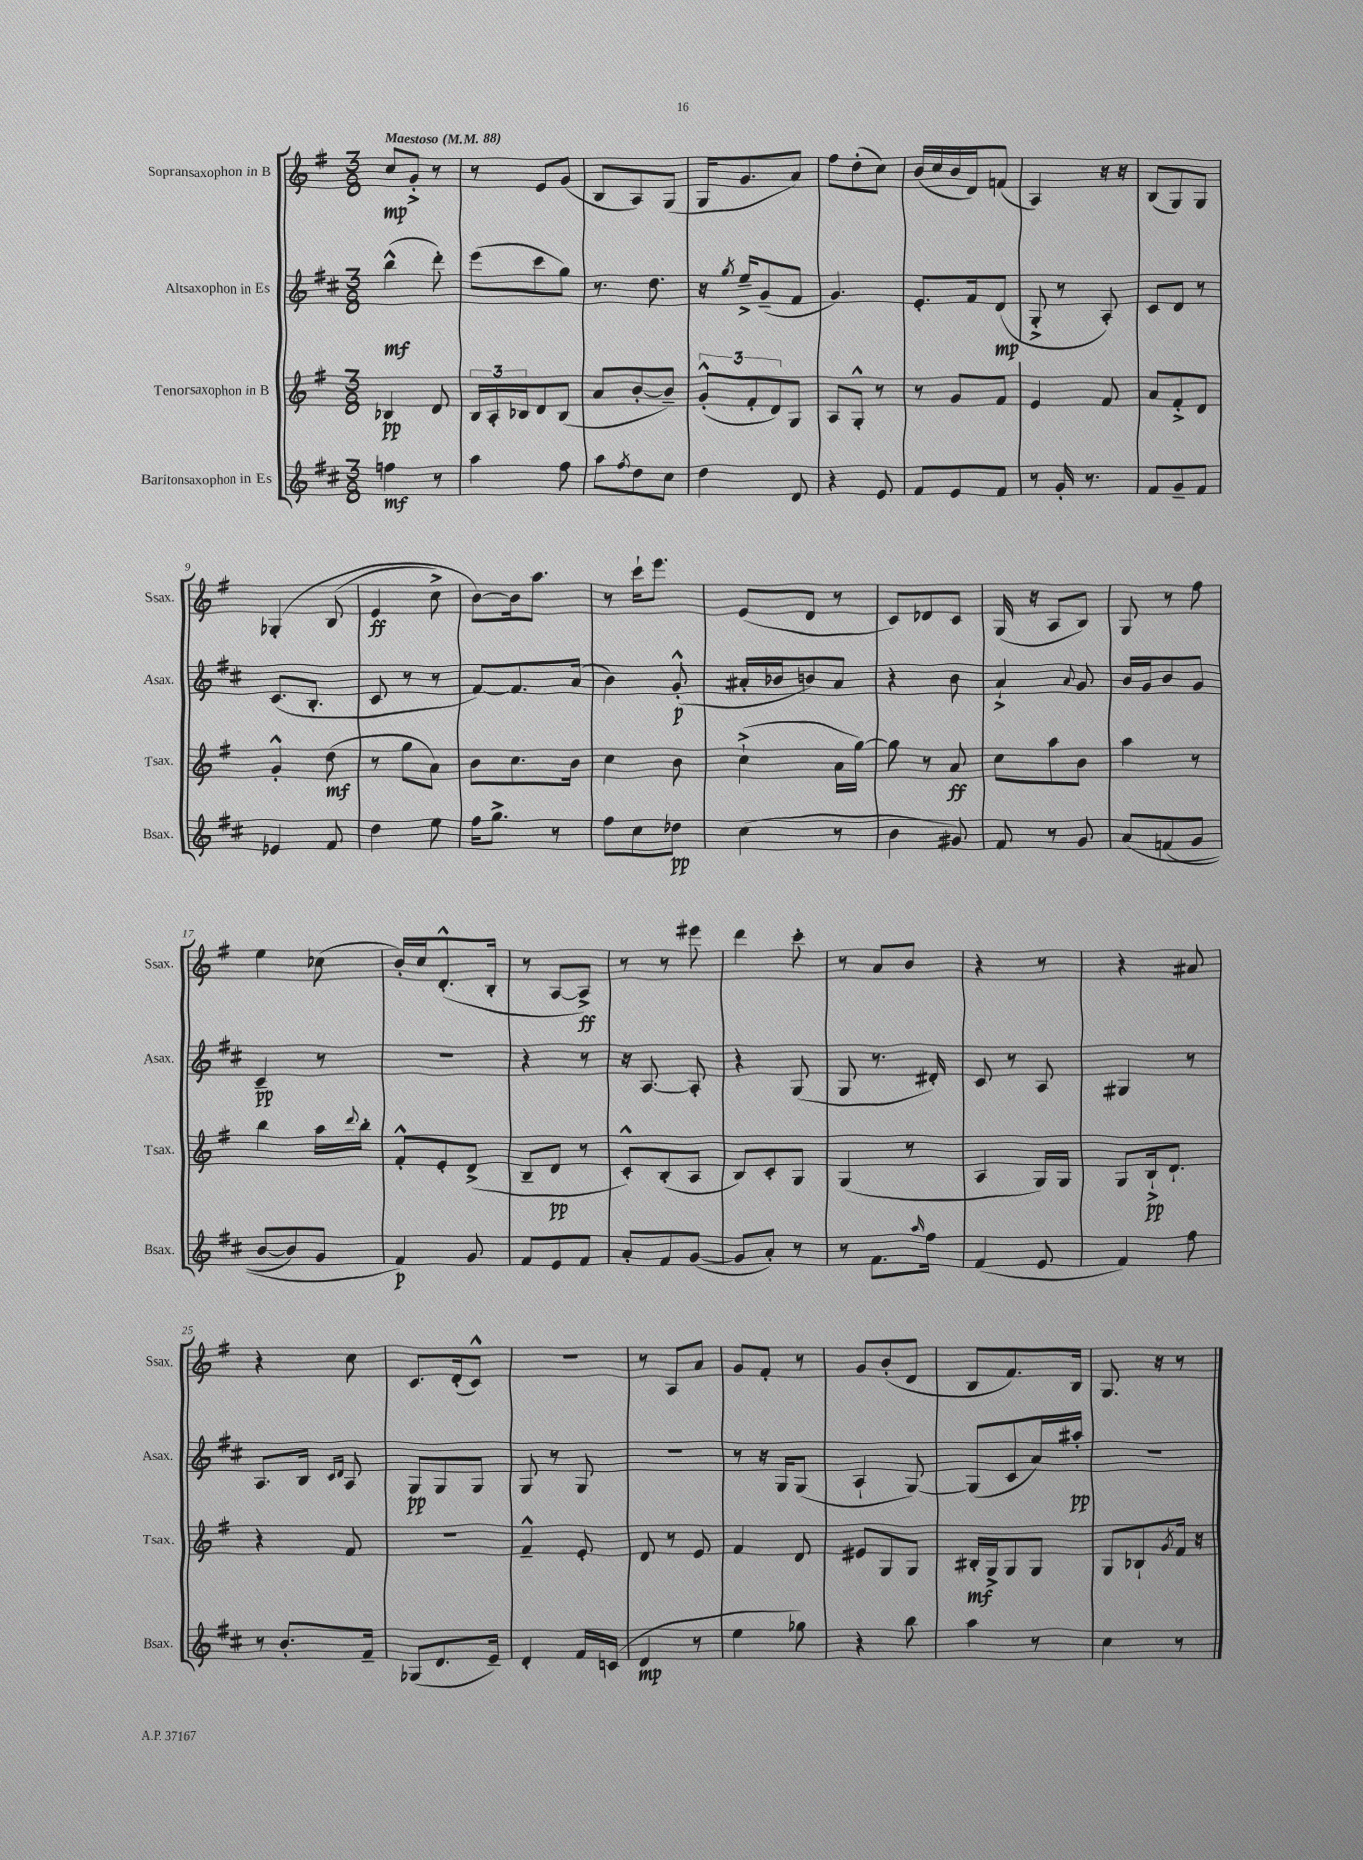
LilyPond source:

<<
\new StaffGroup <<
\new Staff = "s0" \with { instrumentName = "Sopransaxophon in B" shortInstrumentName = "Ssax." } {
    \clef treble \key g \major \numericTimeSignature \time 3/8 \tempo "Maestoso" 4 = 88
    c''8\mp g'8-.-> r8 |
    r8 e'8 g'8( |
    b8 a8) g8( |
    g16 g'8. a'8) |
    fis''8 d''8-.( c''8) |
    b'16( c''16 b'16 d'16) f'8( |
    a4) r16 r16 |
    b8( g8) g8 |
    ges4-.\( b8( |
    e'4\ff c''8->) |
    b'8~\) b'16 a''8. |
    r8 c'''16-! e'''8. |
    e'8( d'8 r8 |
    c'8) des'8 c'8 |
    g16( r16 a8 b8) |
    g8 r8 fis''8 |
    e''4 ces''8( |
    b'16-.) c''16 d'8.-.-^( b16-. |
    r8 a8~ a8->\ff) |
    r8 r8 eis'''8 |
    d'''4 c'''8-. |
    r8 a'8 b'8 |
    r4 r8 |
    r4 ais'8 |
    r4 c''8 |
    c'8. d'16-.( c'8-^) |
    R4. |
    r8 a8 a'8 |
    g'8 fis'8-. r8 |
    g'8 b'8-.( d'8 |
    b8 fis'8.) b16 |
    g8. r16 r8 \bar "|." |
}
\new Staff = "s1" \with { instrumentName = "Altsaxophon in Es" shortInstrumentName = "Asax." } {
    \clef treble \key d \major \numericTimeSignature \time 3/8
    b''4-^\mf( d'''8-.) |
    e'''8( cis'''8 g''8) |
    r8. d''8. |
    r16 \acciaccatura { g''8 } e''16---> g'8--( fis'8 |
    g'4.) |
    e'8.-. fis'16 d'8\mp( |
    g8-.-> r8 a8-.) |
    cis'8 d'8 r8 |
    cis'8.( b8.-. |
    cis'8 r8 r8 |
    fis'8~) fis'8. a'16( |
    b'4) g'8-.-^\p( |
    ais'16-. bes'16 b'8) ais'8 |
    r4 b'8 |
    a'4-!-> \appoggiatura { a'8 } g'8 |
    b'16 g'16 b'8 g'8 |
    cis'4--\pp r8 |
    R4. |
    r4 r8 |
    r16 a8.~ a8-. |
    r4 g8( |
    g8 r8. dis'16-.) |
    cis'8 r8 a8 |
    gis4 r8 |
    a8. b16 \grace { cis'16 d'16 } a8 |
    g8\pp g8 g8 |
    g8 r8 g8 |
    R4. |
    r8 r16 g16 g8( |
    a4-! g8~) |
    g8( cis'8 a'16) ais''16-.\pp |
    R4. \bar "|." |
}
\new Staff = "s2" \with { instrumentName = "Tenorsaxophon in B" shortInstrumentName = "Tsax." } {
    \clef treble \key g \major \numericTimeSignature \time 3/8
    bes4\pp d'8 |
    \tuplet 3/2 { b16 a16-. bes16 } d'8 bes8( |
    a'8 b'8~-. b'8--) |
    \tuplet 3/2 { g'8-.-^( fis'8-. d'8) } g8 |
    a8 g8-.-^ r8 |
    r8 g'8 fis'8 |
    e'4 fis'8 |
    a'8 fis'8-.-> d'8 |
    g'4-.-^ d''8\mf( |
    r8 g''8 a'8) |
    b'8 c''8. b'16 |
    c''4 b'8 |
    c''4-!->( a'16 g''16~) |
    g''8 r8 a'8\ff |
    c''8 a''8 b'8 |
    a''4 r8 |
    b''4 a''16 \appoggiatura { d'''8 } b''16-. |
    fis'8-.-^ e'8-. d'8->( |
    b8-- d'8\pp r8 |
    c'8-.-^) b8-.( a8 |
    b8) c'8-. g8 |
    g4( r8 |
    a4 g16) g16 |
    g8 b16-!->\pp d'8.-! |
    r4 fis'8 |
    R4. |
    fis'4---^ e'8-. |
    d'8 r8 e'8 |
    fis'4 d'8 |
    eis'8 g8 g8 |
    bis16-.\mf g16-> g8 g8 |
    g8 bes8-! \acciaccatura { g'8 } fis'16 r16 \bar "|." |
}
\new Staff = "s3" \with { instrumentName = "Baritonsaxophon in Es" shortInstrumentName = "Bsax." } {
    \clef treble \key d \major \numericTimeSignature \time 3/8
    f''4\mf r8 |
    a''4 fis''8 |
    a''8 \acciaccatura { fis''8 } d''8 cis''8 |
    d''4 d'8 |
    r4 e'8 |
    fis'8 e'8 fis'8 |
    r8 g'16-. r8. |
    fis'8 g'8-- fis'8 |
    ees'4 fis'8 |
    d''4 e''8 |
    fis''16 g''8.-> r8 |
    fis''8 cis''8 des''8\pp |
    cis''4( r8 |
    b'4 gis'8) |
    fis'8 r8 g'8 |
    a'8\( f'8( g'8 |
    b'8~ b'8) g'8 |
    fis'4\p\) g'8 |
    fis'8 e'8 fis'8 |
    a'8-. fis'8 g'8~( |
    g'8 a'8-.) r8 |
    r8 fis'8. \grace { a''16 } fis''16 |
    fis'4( e'8 |
    fis'4) fis''8 |
    r8 b'8.-. fis'16-- |
    ges8( d'8. e'16--) |
    d'4-. fis'16 c'16( |
    d'4\mp r8 |
    e''4 ges''8) |
    r4 b''8 |
    a''4 r8 |
    cis''4 r8 \bar "|." |
}
>>
>>
